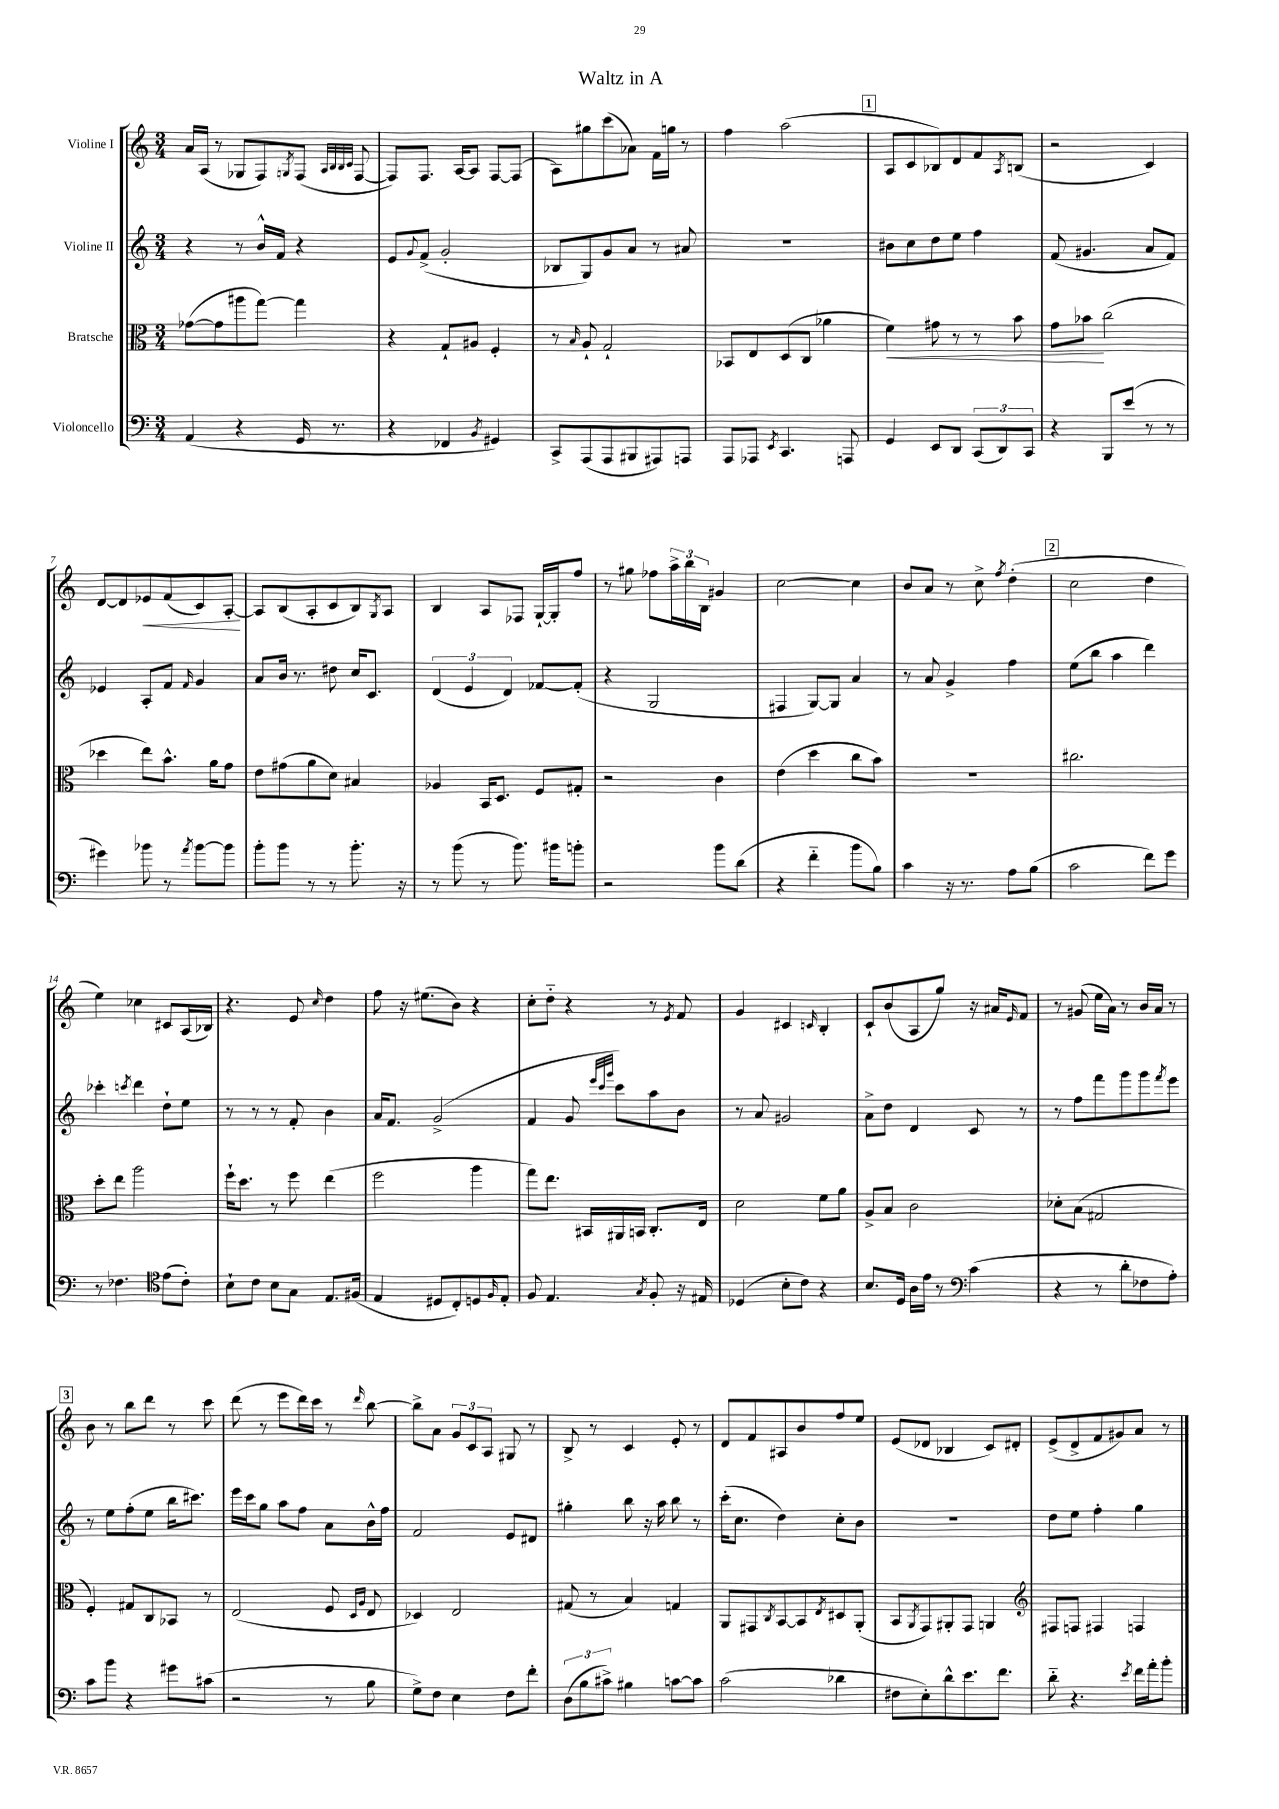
\header { title = "Waltz in A" }
<<
\new StaffGroup <<
\new Staff = "s0" \with { instrumentName = "Violine I" } {
    \clef treble \key c \major \numericTimeSignature \time 3/4
    a'16 a16( r8 ges8 f8) \acciaccatura { g8 } f8( \grace { a32 b32 b32 c'32 } f8~ |
    f8) f8. a16~ a8 f8~ f8( |
    a8) gis''8 c'''8( aes'8) f'16 g''16 r8 |
    f''4 a''2( |
    \mark \markup { \box "1" } a8 c'8 bes8) d'8 f'8 \acciaccatura { a8 } b8( |
    r2 c'4) |
    d'8~ d'8 ees'8\< f'8( c'8) a8~-.\! |
    a8 b8( a8-. c'8 b8) \acciaccatura { g8 } a8 |
    b4 a8 fes8 g16~-! g16-. f''8 |
    r8 gis''8 fes''8 \tuplet 3/2 { a''16-> b''16 b16 } gis'4 |
    c''2~ c''4 |
    b'8 a'8 r8 c''8-> \acciaccatura { f''8 } d''4-.( |
    \mark \markup { \box "2" } c''2 d''4 |
    e''4) ces''4 cis'8 a16( bes16) |
    r4. e'8 \grace { c''16 } d''4 |
    f''8 r16 eis''8.( b'8) r4 |
    c''8-. d''8-_ r4 r8 \acciaccatura { e'8 } f'8 |
    g'4 cis'4 \grace { c'16 } b4-. |
    c'8-! b'8( a8 g''8) r16 ais'16 \grace { e'16 } f'8 |
    r8 gis'8( e''16 a'16) r8 b'16 a'16 r8 |
    \mark \markup { \box "3" } b'8 r8 b''8 d'''8 r8 c'''8 |
    d'''8( r8 e'''8 d'''16) c'''16 r8 \grace { d'''16 } b''8~ |
    b''8-> a'8 \tuplet 3/2 { g'8 c'8 a8 } gis8 r8 |
    b8-> r8 c'4 e'8-. r8 |
    d'8 f'8 ais8 b'8 f''8 e''8 |
    e'8( des'8 bes4 c'8) dis'8-. |
    e'8->( d'8-> f'8 gis'8) a'8 r8 \bar "|." |
}
\new Staff = "s1" \with { instrumentName = "Violine II" } {
    \clef treble \key c \major \numericTimeSignature \time 3/4
    r4 r8 b'16-^ f'16 r4 |
    e'8 \appoggiatura { g'8 } f'8->( g'2-. |
    bes8 g8) g'8 a'8 r8 ais'8 |
    R2. |
    \mark \markup { \box "1" } bis'8 c''8 d''8 e''8 f''4 |
    f'8( gis'4. a'8 f'8) |
    ees'4 a8-. f'8 \grace { f'16 } g'4 |
    a'8 b'16 r8. dis''8 c''16 c'8. |
    \tuplet 3/2 { d'4( e'4 d'4) } fes'8~ fes'8-.( |
    r4 g2 |
    fis4 g8~) g8 a'4 |
    r8 a'8 g'4-> f''4 |
    \mark \markup { \box "2" } e''8( b''8 a''4 d'''4) |
    ces'''4-. \acciaccatura { c'''8 } d'''4 d''8-! e''8 |
    r8 r8 r8 f'8-. b'4 |
    a'16 f'8. g'2->( |
    f'4 g'8 \grace { e'''32 c'''32 g'''32 } c'''8) a''8 b'8 |
    r8 a'8 gis'2 |
    a'8-> d''8 d'4 c'8 r8 |
    r8 f''8 f'''8 g'''8 g'''8 \acciaccatura { f'''8 } e'''8 |
    \mark \markup { \box "3" } r8 e''8 f''8-.( e''8 b''16 cis'''8.) |
    e'''16 c'''16 g''8 a''8 f''8 a'8 b'16-^ f''16 |
    f'2 e'8 dis'8 |
    gis''4-. b''8 r16 a''16 b''8 r8 |
    c'''16-.( c''8. d''4) c''8-. b'8 |
    R2. |
    d''8 e''8 f''4-. g''4 \bar "|." |
}
\new Staff = "s2" \with { instrumentName = "Bratsche" } {
    \clef alto \key c \major \numericTimeSignature \time 3/4
    ges'8~( ges'8 ais''8 g''8~) g''4 |
    r4 g8-! ais8 f4-. |
    r8 \grace { b16 } a8-! g2-! |
    bes,8 e8 d8( c8 aes'4 |
    \mark \markup { \box "1" } f'4\<) gis'8 r8 r8 b'8 |
    g'8 bes'8\! c''2( |
    des''4 e''8) b'8.-^ a'16 g'8 |
    e'8 gis'8( a'8 d'8) bis4 |
    aes4 b,16 d8. f8 gis8-. |
    r2 c'4 |
    e'4( d''4 c''8 b'8) |
    R2. |
    \mark \markup { \box "2" } cis''2. |
    d''8-. e''8 a''2 |
    f''16-! d''8. r8 f''8 e''4( |
    f''2 a''4 |
    g''8) e''8. bis,16 ais,16 b,16 c8.-. e16 |
    d'2 f'8 a'8 |
    a8-> b8 c'2 |
    des'8-. b8( gis2 |
    \mark \markup { \box "3" } f4-.) gis8 c8 bes,8 r8 |
    e2( f8 \grace { d16 a16 } e8 |
    des4) e2 |
    gis8( r8 b4) g4 |
    a,8 gis,8 \acciaccatura { c8 } b,8~ b,8 \acciaccatura { e8 } dis8 a,8-.( |
    b,8 \acciaccatura { a,8 } g,8) ais,8-. g,8 a,4 |
    \clef treble fis8 f8 fis4 f4 \bar "|." |
}
\new Staff = "s3" \with { instrumentName = "Violoncello" } {
    \clef bass \key c \major \numericTimeSignature \time 3/4
    a,4( r4 g,16 r8. |
    r4 fes,4 \acciaccatura { b,8 } gis,4) |
    c,8-> a,,8( a,,8 bis,,8 ais,,8) a,,8 |
    a,,8 aes,,8 \acciaccatura { e,8 } c,4. a,,8 |
    \mark \markup { \box "1" } g,4 e,8 d,8 \tuplet 3/2 { c,8( d,8) c,8 } |
    r4 b,,8 e'8( r8 r8 |
    gis'4) bes'8 r8 \acciaccatura { a'8 } bes'8~ bes'8 |
    b'8-. b'8 r8 r8 b'8.-. r16 |
    r8 b'8( r8 b'8.) bis'16 b'8-. |
    r2 b'8 d'8( |
    r4 f'4-_ b'8 b8) |
    c'4 r16 r8. a8 b8( |
    \mark \markup { \box "2" } c'2 f'8) g'8 |
    r8 fes4. \clef tenor e'8( c'8-.) |
    b8-! c'8 b8 g8 e8. fis16( |
    e4 dis8 c8-.) d8 \grace { f16 } e8-. |
    f8 e4. \acciaccatura { g8 } f8-. r16 eis16 |
    des4( b8-. c'8) r4 |
    b8. d16 a16 e'16 r8 \clef bass c'4( |
    r4 r8 d'8-. fes8 a8-.) |
    \mark \markup { \box "3" } c'8 b'8 r4 gis'8 cis'8( |
    r2 r8 b8 |
    g8->) f8 e4 f8 f'8-. |
    \tuplet 3/2 { d8( b8 cis'8->) } bis4 c'8~ c'8 |
    c'2( des'4 |
    fis8 e8-.) d'8-^ e'8. f'8. |
    d'8-_ r4. \acciaccatura { e'8 } f'16 a'16-. b'8-. \bar "|." |
}
>>
>>
